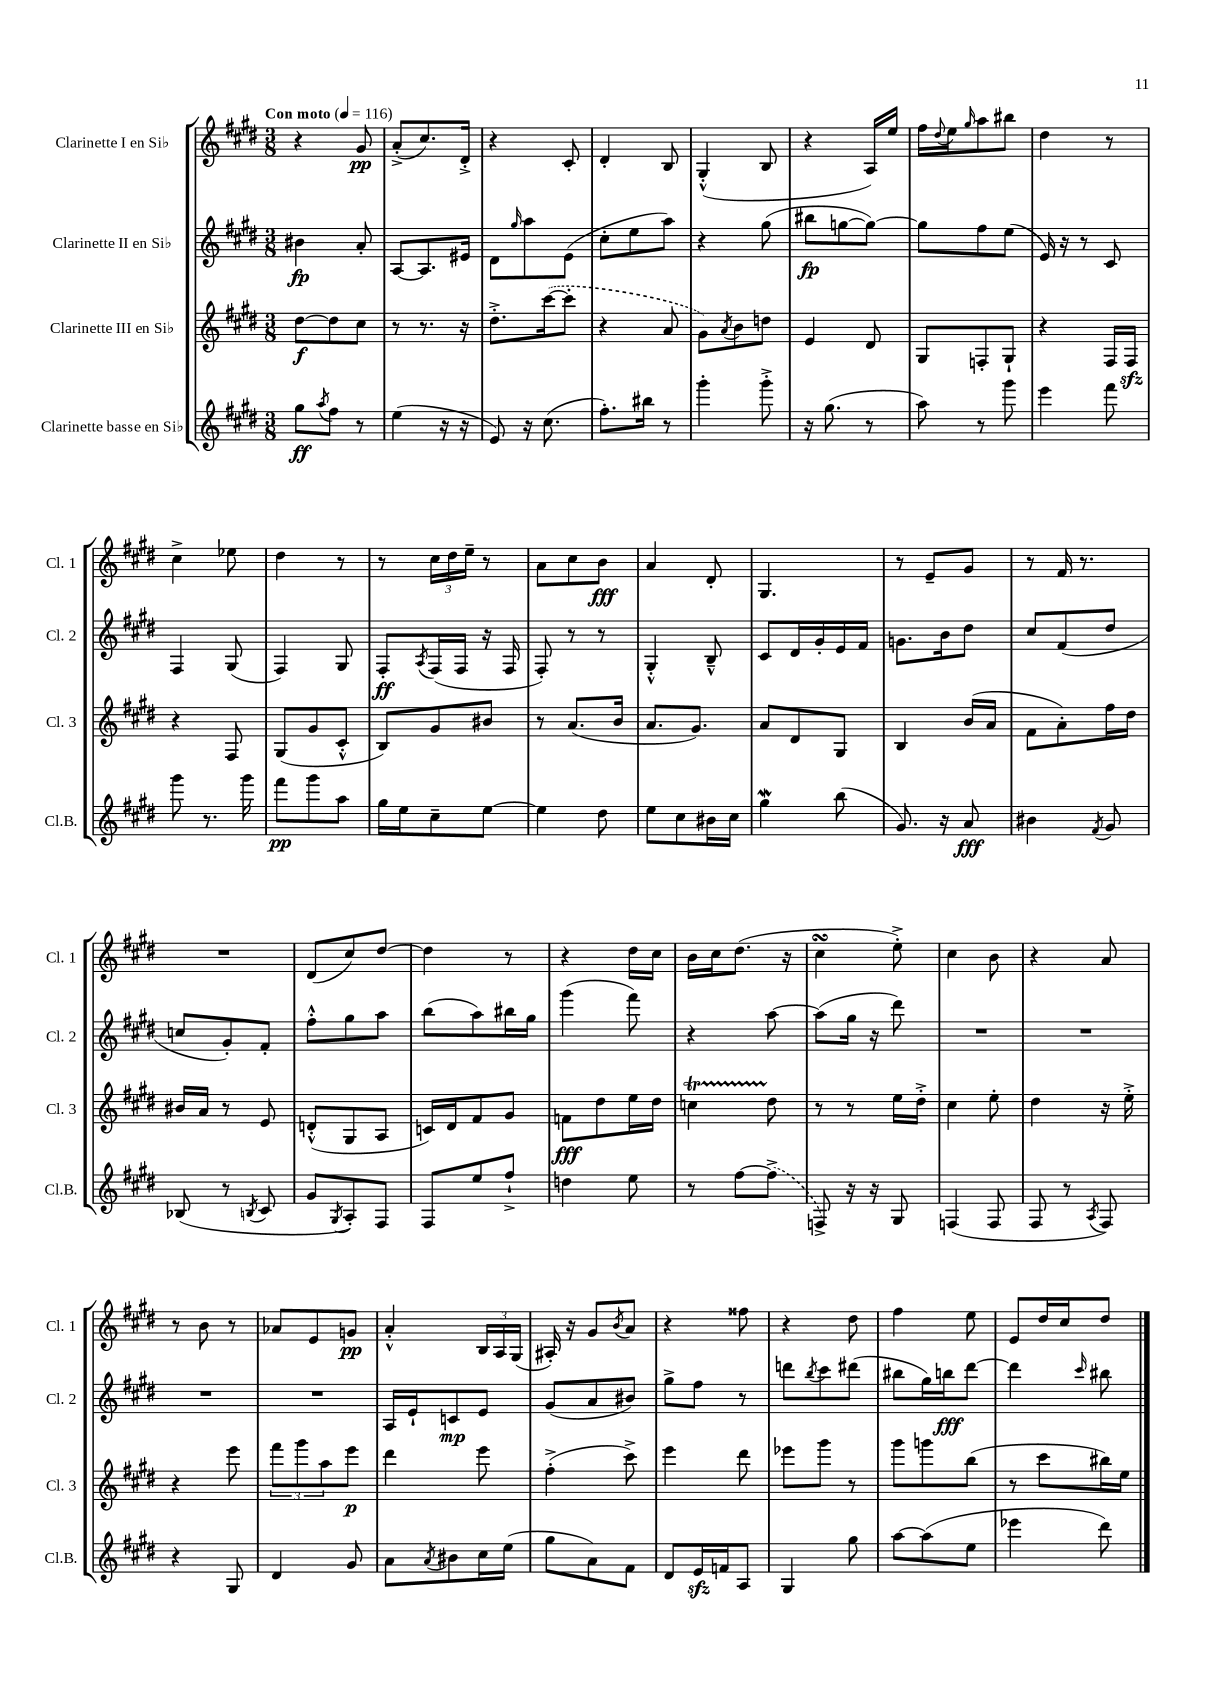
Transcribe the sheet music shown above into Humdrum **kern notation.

**kern	**dynam	**kern	**dynam	**kern	**dynam	**kern	**dynam
*part4	*part4	*part3	*part3	*part2	*part2	*part1	*part1
*staff4	*staff4	*staff3	*staff3	*staff2	*staff2	*staff1	*staff1
*I"Clarinette basse en Si♭	*	*I"Clarinette III en Si♭	*	*I"Clarinette II en Si♭	*	*I"Clarinette I en Si♭	*
*I'Cl.B.	*	*I'Cl. 3	*	*I'Cl. 2	*	*I'Cl. 1	*
*clefG2	*	*clefG2	*	*clefG2	*	*clefG2	*
*k[f#c#g#d#]	*	*k[f#c#g#d#]	*	*k[f#c#g#d#]	*	*k[f#c#g#d#]	*
*M3/8	*	*M3/8	*	*M3/8	*	*M3/8	*
*MM116	*	*MM116	*	*MM116	*	*MM116	*
=1	=1	=1	=1	=1	=1	=1	=1
!	!	!	!	!	!	!LO:TX:a:B:t=Con moto	!
8gg#\L	ff	[8dd#\L	f	4b#X\	fp	4r	.
8qaa/	.	.	.	.	.	.	.
8ff#\J	.	8dd#\]	.	.	.	.	.
8r	.	8cc#\J	.	8a'/	.	8g#/	pp
=2	=2	=2	=2	=2	=2	=2	=2
(4ee\	.	8r	.	[8A/L	.	(8a'^/L	.
.	.	8.r	.	8.A/]	.	8.cc#/)	.
16r	.	.	.	.	.	.	.
16r	.	16r	.	16e#X/Jk	.	16d#'^/Jk	.
=3	=3	=3	=3	=3	=3	=3	=3
8e/)	.	8.dd#'^\L	.	8d#\L	.	4r	.
.	.	.	.	16qqgg#/	.	.	.
16r	.	.	.	8aa\	.	.	.
(8.cc#\	.	([16ccc#\k	.	.	.	.	.
.	.	8ccc#'\J]	.	(8e\J	.	8c#'/	.
=4	=4	=4	=4	=4	=4	=4	=4
8.ff#'\L)	.	4r	.	8cc#'\L	.	4d#'/	.
.	.	.	.	8ee\	.	.	.
16bb#X\Jk	.	.	.	.	.	.	.
8r	.	8a/	.	8aa\J)	.	8B/	.
=5	=5	=5	=5	=5	=5	=5	=5
4ggg#'\	.	8g#\L)	.	4r	.	(4G#'^^/	.
.	.	8qa/	.	.	.	.	.
.	.	8b\	.	.	.	.	.
8ggg#'^\	.	8ddn\J	.	(8gg#\	.	8B/	.
=6	=6	=6	=6	=6	=6	=6	=6
16r	.	4e/	.	8bb#X\L	fp	4r	.
(8.gg#\	.	.	.	.	.	.	.
.	.	.	.	[8ggn\	.	.	.
8r	.	8d#/	.	8gg\J_)	.	16A/LL)	.
.	.	.	.	.	.	16ee/JJ	.
=7	=7	=7	=7	=7	=7	=7	=7
8aa\)	.	8G#/L	.	8gg\L]	.	16ff#\LL	.
.	.	.	.	.	.	8qqdd#/	.
.	.	.	.	.	.	16ee\J	.
.	.	.	.	.	.	16qqgg#/	.
8r	.	8Fn'/	.	8ff#\	.	8aa\	.
8ggg#\	.	8G#`/J	.	(8ee\J	.	8bb#X\J	.
=8	=8	=8	=8	=8	=8	=8	=8
4eee\	.	4r	.	16e/)	.	4dd#\	.
.	.	.	.	16r	.	.	.
.	.	.	.	8r	.	.	.
8fff#\	.	16F#/LL	.	8c#/	.	8r	.
.	.	16F#zz/JJ	.	.	.	.	.
!!LO:LB:g=z
=9	=9	=9	=9	=9	=9	=9	=9
8ggg#\	.	4r	.	4F#/	.	4cc#^\	.
8.r	.	.	.	.	.	.	.
.	.	8F#/	.	(8G#/	.	8ee-X\	.
16ggg#\	.	.	.	.	.	.	.
=10	=10	=10	=10	=10	=10	=10	=10
8fff#\L	pp	(8G#/L	.	4F#/)	.	4dd#\	.
8ggg#\	.	8g#/	.	.	.	.	.
8aa\J	.	8c#'^^/J	.	8G#/	.	8r	.
=11	=11	=11	=11	=11	=11	=11	=11
16gg#\LL	.	8B/L)	.	8F#'/L	ff	8r	.
16ee\J	.	.	.	.	.	.	.
.	.	.	.	8qA/	.	.	.
8cc#~\	.	8g#/	.	(16F#/L	.	24cc#\LL	.
.	.	.	.	.	.	24dd#\	.
.	.	.	.	16F#/JJ	.	.	.
.	.	.	.	.	.	24ee~\JJ	.
[8ee\J	.	8b#X/J	.	16r	.	8r	.
.	.	.	.	16F#/	.	.	.
=12	=12	=12	=12	=12	=12	=12	=12
4ee\]	.	8r	.	8F#'/)	.	8a\L	.
.	.	(8.a/L	.	8r	.	8cc#\	.
8dd#\	.	.	.	8r	.	8b\J	fff
.	.	16b/Jk	.	.	.	.	.
=13	=13	=13	=13	=13	=13	=13	=13
8ee\L	.	8.a/L	.	4G#'^^/	.	4a/	.
8cc#\	.	.	.	.	.	.	.
.	.	8.g#/J)	.	.	.	.	.
16b#X\L	.	.	.	8B~^^/	.	8d#'/	.
16cc#\JJ	.	.	.	.	.	.	.
=14	=14	=14	=14	=14	=14	=14	=14
4gg#W\	.	8a/L	.	8c#/L	.	4.G#/	.
.	.	8d#/	.	16d#/L	.	.	.
.	.	.	.	16g#'/	.	.	.
(8bb\	.	8G#/J	.	16e/	.	.	.
.	.	.	.	16f#/JJ	.	.	.
=15	=15	=15	=15	=15	=15	=15	=15
8.g#/)	.	4B/	.	8.gn\L	.	8r	.
.	.	.	.	.	.	8e~/L	.
16r	.	.	.	16b\k	.	.	.
8a/	fff	(16b/LL	.	8dd#\J	.	8g#/J	.
.	.	16a/JJ	.	.	.	.	.
=16	=16	=16	=16	=16	=16	=16	=16
4b#X\	.	8f#\L	.	8cc#/L	.	8r	.
.	.	8a'\)	.	(8f#/	.	16f#/	.
.	.	.	.	.	.	8.r	.
8qf#/	.	.	.	.	.	.	.
8g#/	.	16ff#\L	.	8dd#/J	.	.	.
.	.	16dd#\JJ	.	.	.	.	.
!!LO:LB:g=z
=17	=17	=17	=17	=17	=17	=17	=17
(8B-X/	.	16b#X/LL	.	8ccn/L	.	4.r	.
.	.	16a/JJ	.	.	.	.	.
8r	.	8r	.	8g#'/)	.	.	.
8qBn/	.	.	.	.	.	.	.
8c#/	.	8e/	.	8f#'/J	.	.	.
=18	=18	=18	=18	=18	=18	=18	=18
8g#/L	.	(8dn'^^/L	.	8ff#'^^\L	.	(8d#/L	.
8qG#/	.	.	.	.	.	.	.
8A'/)	.	8G#/	.	8gg#\	.	8cc#/)	.
8F#/J	.	8A/J	.	8aa\J	.	[8dd#/J	.
=19	=19	=19	=19	=19	=19	=19	=19
8F#/L	.	16cn/LL)	.	(8bb\L	.	4dd#\]	.
.	.	16d#/J	.	.	.	.	.
8ee/	.	8f#/	.	8aa\)	.	.	.
8ff#`^/J	.	8g#/J	.	16bb#X\L	.	8r	.
.	.	.	.	16gg#\JJ	.	.	.
=20	=20	=20	=20	=20	=20	=20	=20
4ddn\	.	8fn\L	fff	(4ggg#\	.	4r	.
.	.	8dd#\	.	.	.	.	.
8ee\	.	16ee\L	.	8fff#\)	.	16dd#\LL	.
.	.	16dd#\JJ	.	.	.	16cc#\JJ	.
=21	=21	=21	=21	=21	=21	=21	=21
8r	.	4ccnT\	.	4r	.	16b\LL	.
.	.	.	.	.	.	16cc#\J	.
[8ff#\L	.	.	.	.	.	(8.dd#\J	.
(8ff#^\J]	.	8dd#\	.	[8aa\	.	.	.
.	.	.	.	.	.	16r	.
=22	=22	=22	=22	=22	=22	=22	=22
8Fn^/)	.	8r	.	(8aa\L]	.	4cc#sSSS\	.
16r	.	8r	.	16gg#\Jk	.	.	.
16r	.	.	.	16r	.	.	.
8G#/	.	16ee\LL	.	8ddd#\)	.	8ee'^\)	.
.	.	16dd#'^\JJ	.	.	.	.	.
=23	=23	=23	=23	=23	=23	=23	=23
(4Fn/	.	4cc#\	.	4.r	.	4cc#\	.
8F/	.	8ee'\	.	.	.	8b\	.
=24	=24	=24	=24	=24	=24	=24	=24
8F#/	.	4dd#\	.	4.r	.	4r	.
8r	.	.	.	.	.	.	.
8qA/	.	.	.	.	.	.	.
8F#/)	.	16r	.	.	.	8a/	.
.	.	16ee'^\	.	.	.	.	.
!!LO:LB:g=z
=25	=25	=25	=25	=25	=25	=25	=25
4r	.	4r	.	4.r	.	8r	.
.	.	.	.	.	.	8b\	.
8G#/	.	8eee\	.	.	.	8r	.
=26	=26	=26	=26	=26	=26	=26	=26
4d#/	.	12fff#\L	.	4.r	.	8a-X/L	.
.	.	12ggg#\	.	.	.	.	.
.	.	.	.	.	.	8e/	.
.	.	12aa\	.	.	.	.	.
8g#/	.	8eee\J	p	.	.	8gn/J	pp
=27	=27	=27	=27	=27	=27	=27	=27
8a\L	.	4ddd#\	.	16A/LL	.	4a'^^/	.
.	.	.	.	16e`/J	.	.	.
8qa/	.	.	.	.	.	.	.
8b#X\	.	.	.	8cn/	mp	.	.
16cc#\L	.	8eee\	.	8e/J	.	24B/LL	.
.	.	.	.	.	.	24A/	.
(16ee\JJ	.	.	.	.	.	.	.
.	.	.	.	.	.	(24G#/JJ	.
=28	=28	=28	=28	=28	=28	=28	=28
8gg#\L	.	(4ff#'^\	.	(8g#/L	.	16A#X'/)	.
.	.	.	.	.	.	16r	.
8a\)	.	.	.	8a/	.	8g#/L	.
.	.	.	.	.	.	8qb/	.
8f#\J	.	8ccc#^\)	.	8b#X/J)	.	8a/J	.
=29	=29	=29	=29	=29	=29	=29	=29
8d#/L	.	4eee\	.	8gg#^\L	.	4r	.
16ezz/L	.	.	.	8ff#\J	.	.	.
16fn/J	.	.	.	.	.	.	.
8A/J	.	8ddd#\	.	8r	.	8ff##X\	.
=30	=30	=30	=30	=30	=30	=30	=30
4G#/	.	8eee-X\L	.	8dddn\L	.	4r	.
.	.	.	.	8qbb/	.	.	.
.	.	8ggg#\J	.	8ccc#\	.	.	.
8gg#\	.	8r	.	(8ddd#X\J	.	8dd#\	.
=31	=31	=31	=31	=31	=31	=31	=31
[8aa\L	.	8ggg#\L	.	8bb#X\L	.	4ff#\	.
(8aa\]	.	8gggn\	.	16gg#\L)	.	.	.
.	.	.	.	16bbn\J	fff	.	.
8ee\J	.	(8bb\J	.	[8ddd#\J	.	8ee\	.
=32	=32	=32	=32	=32	=32	=32	=32
4eee-X\	.	8r	.	4ddd#\]	.	8e/L	.
.	.	8ccc#\L	.	.	.	16dd#/L	.
.	.	.	.	.	.	16cc#/J	.
.	.	.	.	16qqccc#/	.	.	.
8ddd#\)	.	16bb#X\L)	.	8bb#X\	.	8dd#/J	.
.	.	16ee\JJ	.	.	.	.	.
==	==	==	==	==	==	==	==
*-	*-	*-	*-	*-	*-	*-	*-
